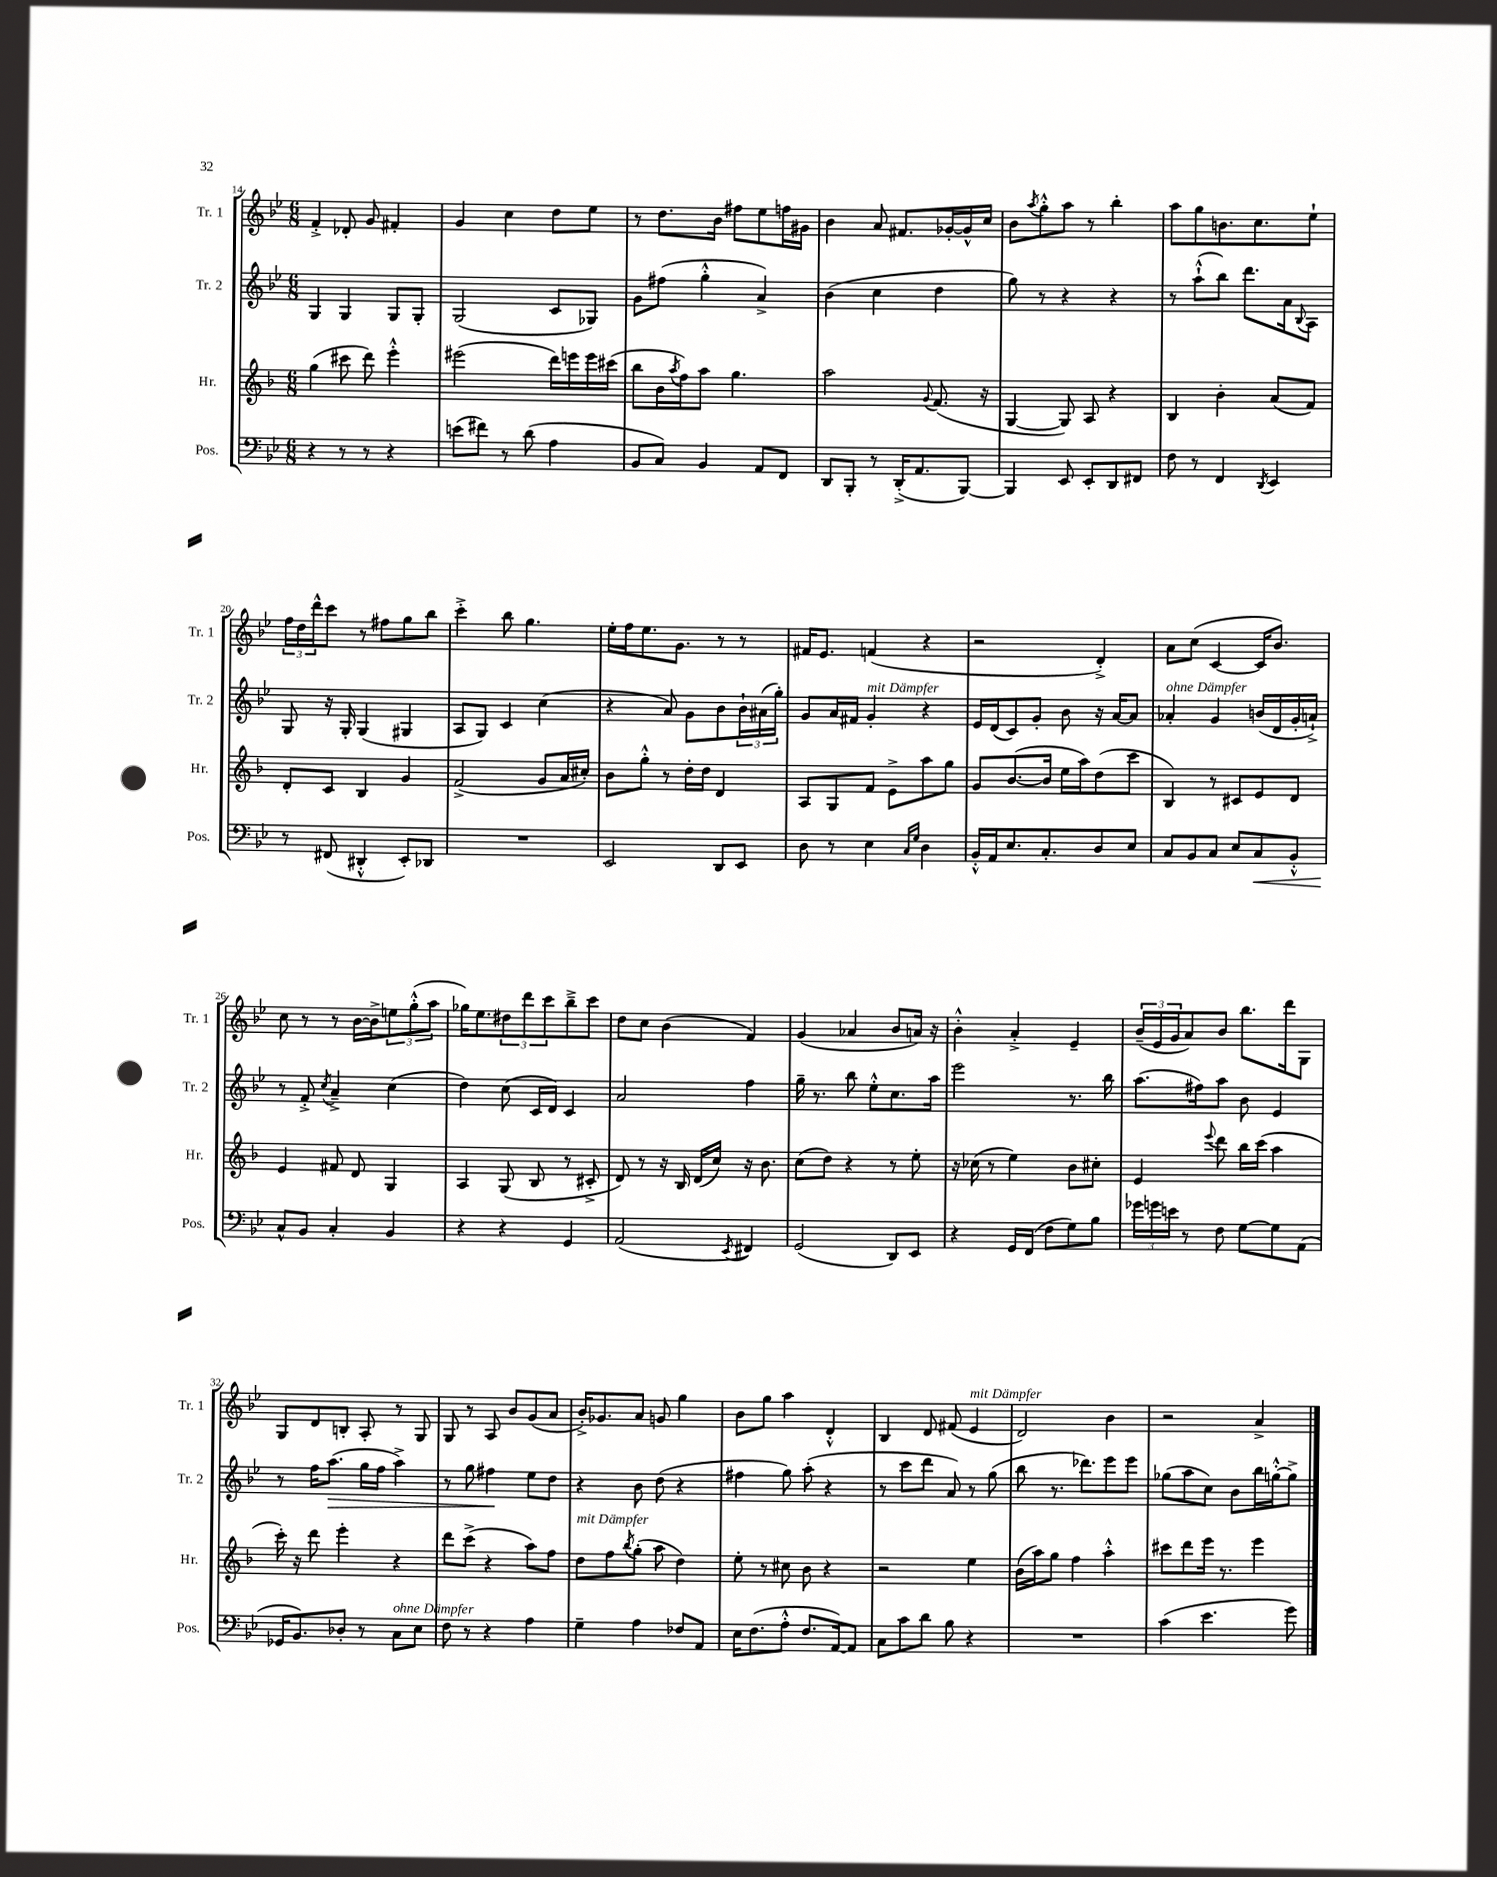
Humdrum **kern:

**kern	**dynam	**kern	**kern	**dynam	**kern
*part4	*part4	*part3	*part2	*part2	*part1
*staff4	*staff4	*staff3	*staff2	*staff2	*staff1
*I"Pos.	*	*I"Hr.	*I"Tr. 2	*	*I"Tr. 1
*I'Pos.	*	*I'Hr.	*I'Tr. 2	*	*I'Tr. 1
*clefF4	*	*clefG2	*clefG2	*	*clefG2
*k[b-e-]	*	*k[b-]	*k[b-e-]	*	*k[b-e-]
*M6/8	*	*M6/8	*M6/8	*	*M6/8
=14	=14	=14	=14	=14	=14
4r	.	(4gg\	4G/	.	4f'^/
8r	.	8ccc#X\	4G/	.	8d-X'/
8r	.	8ddd\)	.	.	8g/
4r	.	4eee'^^\	8G/L	.	4f#X'/
.	.	.	8G'/J	.	.
=15	=15	=15	=15	=15	=15
(8en\L	.	(2eee#X\	(2G/	.	4g/
8f#X\J)	.	.	.	.	.
8r	.	.	.	.	4cc\
(8d\	.	.	.	.	.
4A\	.	16ddd\LL)	8c/L	.	8dd\L
.	.	16eeen\	.	.	.
.	.	16eee\	8G-X/J)	.	8ee-\J
.	.	(16ccc#X\JJ	.	.	.
=16	=16	=16	=16	=16	=16
8BB-/L	.	8bb-\L	8g\L	.	8r
8C/J)	.	16b-\L	(8ff#X\J	.	8.dd\L
.	.	8qaa/	.	.	.
.	.	16ff\J)	.	.	.
4BB-/	.	8aa\J	4gg'^^\	.	.
.	.	.	.	.	16b-\Jk
.	.	4.gg\	.	.	8ff#X\L
8AA/L	.	.	4a^/)	.	8ee-\
8FF/J	.	.	.	.	16ffn\L
.	.	.	.	.	16g#X\JJ
=17	=17	=17	=17	=17	=17
8DD/L	.	2aa\	(4b-\	.	4b-\
8BBB-'/J	.	.	.	.	.
8r	.	.	4cc\	.	8a/
(16DD'^/KL	.	.	.	.	8.f#X/L
8.AA/	.	.	.	.	.
.	.	8qqg/	.	.	.
.	.	(8.f/	4dd\	.	.
.	.	.	.	.	[16g-X'/L
[8BBB-/J)	.	.	.	.	16g-^^/]
.	.	16r	.	.	16cc/JJ
=18	=18	=18	=18	=18	=18
4BBB-/]	.	[4G/	8gg\)	.	8b-\L
.	.	.	.	.	8qaa/
.	.	.	8r	.	8gg'^^\
8EE-/	.	8G/])	4r	.	8aa\J
8EE-'/L	.	8A/	.	.	8r
8DD/	.	4r	4r	.	4bb-'\
8FF#X/J	.	.	.	.	.
=19	=19	=19	=19	=19	=19
8F\	.	4B-/	8r	.	8aa\L
8r	.	.	(8aa`^^\L	.	8gg\
4FF/	.	4b-'\	8bb-\J)	.	8.bn\
.	.	.	8.ddd\L	.	.
.	.	.	.	.	8.cc\
8qDD/	.	.	.	.	.
4EE-/	.	(8a/L	.	.	.
.	.	.	16a\k	.	.
.	.	.	8qqB-/	.	.
.	.	8f/J)	8A\J	.	8ee-`\J
!!LO:LB:g=z
=20	=20	=20	=20	=20	=20
8r	.	8d'/L	8G/	.	24ff\LL
.	.	.	.	.	24dd\
.	.	.	.	.	24ddd^^\J
(8FF#X/	.	8c/J	16r	.	8ccc\J
.	.	.	16G'/	.	.
4DD#X'^^/	.	4B-/	(4G/	.	8r
.	.	.	.	.	8ff#X\L
8EE-'/L)	.	4g/	4G#X/	.	8gg\
8DD-X/J	.	.	.	.	8bb-\J
=21	=21	=21	=21	=21	=21
2.r	.	(2f^/	8A/L	.	4ccc'^\
.	.	.	8G/J)	.	.
.	.	.	4c/	.	8bb-\
.	.	.	.	.	4.gg\
.	.	8g/L	(4cc\	.	.
.	.	16a/L	.	.	.
.	.	16cc#X'/JJ)	.	.	.
=22	=22	=22	=22	=22	=22
2EE-/	.	8b-\L	4r	.	16ee-'\LL
.	.	.	.	.	16ff\J
.	.	8gg'^^\J	.	.	8.ee-\
.	.	8r	8a/)	.	.
.	.	.	.	.	8.g\J
.	.	16dd'\LL	8g\L	.	.
.	.	16dd\JJ	.	.	.
8DD/L	.	4d/	8b-\	.	8r
8EE-/J	.	.	24b-`\L	.	8r
.	.	.	(24a#X\	.	.
.	.	.	24gg'\JJ)	.	.
=23	=23	=23	=23	=23	=23
8D\	.	8A/L	8g/L	.	16f#X/KL
.	.	.	.	.	8.e-/J
8r	.	8G/	16a/L	.	.
.	.	.	16f#X/JJ	.	.
!	!	!	!LO:TX:a:i:t=mit Dämpfer	!	!
4E-\	.	8f/J	4g'/	.	(4fn/
.	.	8e^\L	.	.	.
16qqC/LL	.	.	.	.	.
16qqG/JJ	.	.	.	.	.
4D\	.	8aa\	4r	.	4r
.	.	8gg\J	.	.	.
=24	=24	=24	=24	=24	=24
16BB-'^^/LL	.	8g/L	16e-/LL	.	2r
16AA/J	.	.	(16d/J	.	.
8.E-/	.	([8.b-/	8c/)	.	.
.	.	.	8g'/J	.	.
8.C'/	.	16b-/Jk]	.	.	.
.	.	16ee\LL	8b-\	.	.
.	.	16aa\J)	.	.	.
8D/	.	(8dd\	16r	.	4d'^/)
.	.	.	[16a/KL	.	.
8E-/J	.	8ccc\J	8a/J]	.	.
=25	=25	=25	=25	=25	=25
!	!	!	!LO:TX:a:i:t=ohne Dämpfer	!	!
8C/L	.	4B-/)	4a-X'/	.	8a\L
8BB-/	.	.	.	.	(8cc\J
8C/J	.	8r	4g/	.	[4c/
8E-/L	.	8c#X/L	.	.	.
!	!LO:HP:b	!	!	!	!
8C/	<	8e/	(16bn/LL	.	16c/KL]
.	.	.	16d/	.	8.b-/J)
8BB-'^^/J	.	8d/J	16g'/	.	.
.	.	.	16an`^/JJ)	.	.
!!LO:LB:g=z
=26	=26	=26	=26	=26	=26
8C^^/L	.	4e/	8r	.	8cc\
8BB-/J	[	.	8f'^/	.	8r
.	.	.	8qcc/	.	.
4C'/	.	8f#X/	4a~^/	.	8r
.	.	8d/	.	.	[16b-\LL
.	.	.	.	.	16b-^\J]
4BB-/	.	4G/	(4cc\	.	12een\
.	.	.	.	.	(12gg'^^\
.	.	.	.	.	12aa\J
=27	=27	=27	=27	=27	=27
4r	.	4A/	4dd\)	.	16gg-X\KL)
.	.	.	.	.	8.ee-\
4r	.	(8G/	(8cc\	.	12dd#X\
.	.	.	.	.	12ddd\
.	.	8B-/	16c/LL	.	.
.	.	.	.	.	12ccc\
.	.	.	16d/JJ)	.	.
4GG/	.	8r	4c/	.	8bb-~^\
.	.	8c#X'^/	.	.	8ccc\J
=28	=28	=28	=28	=28	=28
(2AA/	.	8d/)	2a/	.	8dd\L
.	.	8r	.	.	8cc\J
.	.	16r	.	.	(4b-\
.	.	16B-/	.	.	.
.	.	(16d/LL	.	.	.
.	.	16cc/JJ)	.	.	.
8qEE-/	.	.	.	.	.
4FF#X/)	.	16r	4ff\	.	4f/)
.	.	8.b-\	.	.	.
=29	=29	=29	=29	=29	=29
(2GG/	.	(8cc\L	16gg~\	.	(4g/
.	.	.	8.r	.	.
.	.	8dd\J)	.	.	.
.	.	4r	8bb-\	.	4a-X/
.	.	.	8ee-'^^\L	.	.
8DD/L)	.	8r	8.cc\	.	8b-/L
8EE-/J	.	8ee'\	.	.	16an/Jk)
.	.	.	16aa\Jk	.	16r
=30	=30	=30	=30	=30	=30
4r	.	16r	2eee-\	.	4b-'^^\
.	.	(16cc-X\	.	.	.
.	.	8r	.	.	.
16GG/LL	.	4ee\)	.	.	4a'^/
(16FF/JJ	.	.	.	.	.
8F\L	.	.	.	.	.
8G\)	.	8b-\L	8.r	.	4e-~/
8B-\J	.	8cc#X'\J	.	.	.
.	.	.	16bb-\	.	.
=31	=31	=31	=31	=31	=31
24g-X\LL	.	4e/	(8.aa\L	.	(24b-~/LL
24gn\	.	.	.	.	24e-/
24en\JJ	.	.	.	.	24g/J
8r	.	.	.	.	8a/)
.	.	.	16ff#X\k)	.	.
.	.	8qqeee/	.	.	.
8F\	.	8ddd\	8aa\J	.	8b-/J
[8G\L	.	16bb-\LL	8b-\	.	8.bb-\L
.	.	(16ccc\JJ	.	.	.
8G\]	.	4aa\	4e-/	.	.
.	.	.	.	.	16ddd\k
(8AA\J	.	.	.	.	8G\J
!!LO:LB:g=z
=32	=32	=32	=32	=32	=32
16GG-X/KL	.	16ccc'\)	8r	.	8G/L
8.BB-/)	.	16r	.	.	.
.	.	8ddd\	16ff\KL	.	8d/
!	!	!	!	!LO:HP:b	!
.	.	.	(8.aa\J	>	.
8D-X'/J	.	4eee'\	.	.	8Bn'/J
8r	.	.	16gg\LL	.	8A'/
.	.	.	16ff\JJ	.	.
!LO:TX:a:i:t=ohne Dämpfer	!	!	!	!	!
8C\L	.	4r	4aa^\)	.	8r
8E-\J	.	.	.	.	8G/
=33	=33	=33	=33	=33	=33
8F\	.	8ddd\L	8r	.	8G/
8r	.	(8ccc^\J	8gg\	.	8r
4r	.	4r	4ff#X\	.	8A/
.	.	.	.	.	8b-/L
4A\	.	8aa\L)	8ee-\L	]	(8g/
.	.	8ff\J	8dd\J	.	8a/J
=34	=34	=34	=34	=34	=34
!	!	!LO:TX:a:i:t=mit Dämpfer	!	!	!
4G~\	.	8dd\L	4r	.	16b-'^/KL)
.	.	.	.	.	8.g-X/
.	.	8ff\	.	.	.
.	.	8qbb-/	.	.	.
4A\	.	(8gg'\J	8b-\	.	8a/J
.	.	8aa\	(8dd\	.	8gn/
8F-X/L	.	4dd\)	4r	.	4gg\
8AA/J	.	.	.	.	.
=35	=35	=35	=35	=35	=35
16E-\KL	.	8ee'\	4ff#X\	.	8b-\L
(8.F\	.	.	.	.	.
.	.	8r	.	.	8gg\J
8A'^^\J	.	8cc#X\	8gg\)	.	4aa\
8.F/L	.	8b-\	(8aa'\	.	.
.	.	4r	4r	.	4d'^^/
[16AA/k)	.	.	.	.	.
8AA/J]	.	.	.	.	.
=36	=36	=36	=36	=36	=36
8C\L	.	2r	8r	.	4B-/
8c\	.	.	8ccc\L	.	.
8d\J	.	.	8ddd\J	.	8d/
8B-\	.	.	8a/)	.	(8f#X/
!	!	!	!	!	!LO:TX:a:i:t=mit Dämpfer
4r	.	4ee\	8r	.	4e-/
.	.	.	(8gg\	.	.
=37	=37	=37	=37	=37	=37
2.r	.	(16b-\LL	8bb-\	.	2d/)
.	.	16aa\J)	.	.	.
.	.	8gg\J	8.r	.	.
.	.	4ff\	.	.	.
.	.	.	8.ddd-X\L)	.	.
.	.	4aa'^^\	8eee-\	.	4b-\
.	.	.	8eee-\J	.	.
=38	=38	=38	=38	=38	=38
(4c\	.	8ccc#X\L	(8gg-X\L	.	2r
.	.	8ddd\	8aa\	.	.
4.e-\	.	16eee\Jk	8cc\J)	.	.
.	.	8.r	.	.	.
.	.	.	8b-\L	.	.
.	.	4eee\	16bb-\L	.	4a^/
.	.	.	[16ggn'^^\J	.	.
8g\)	.	.	8gg^\J]	.	.
==	==	==	==	==	==
*-	*-	*-	*-	*-	*-
